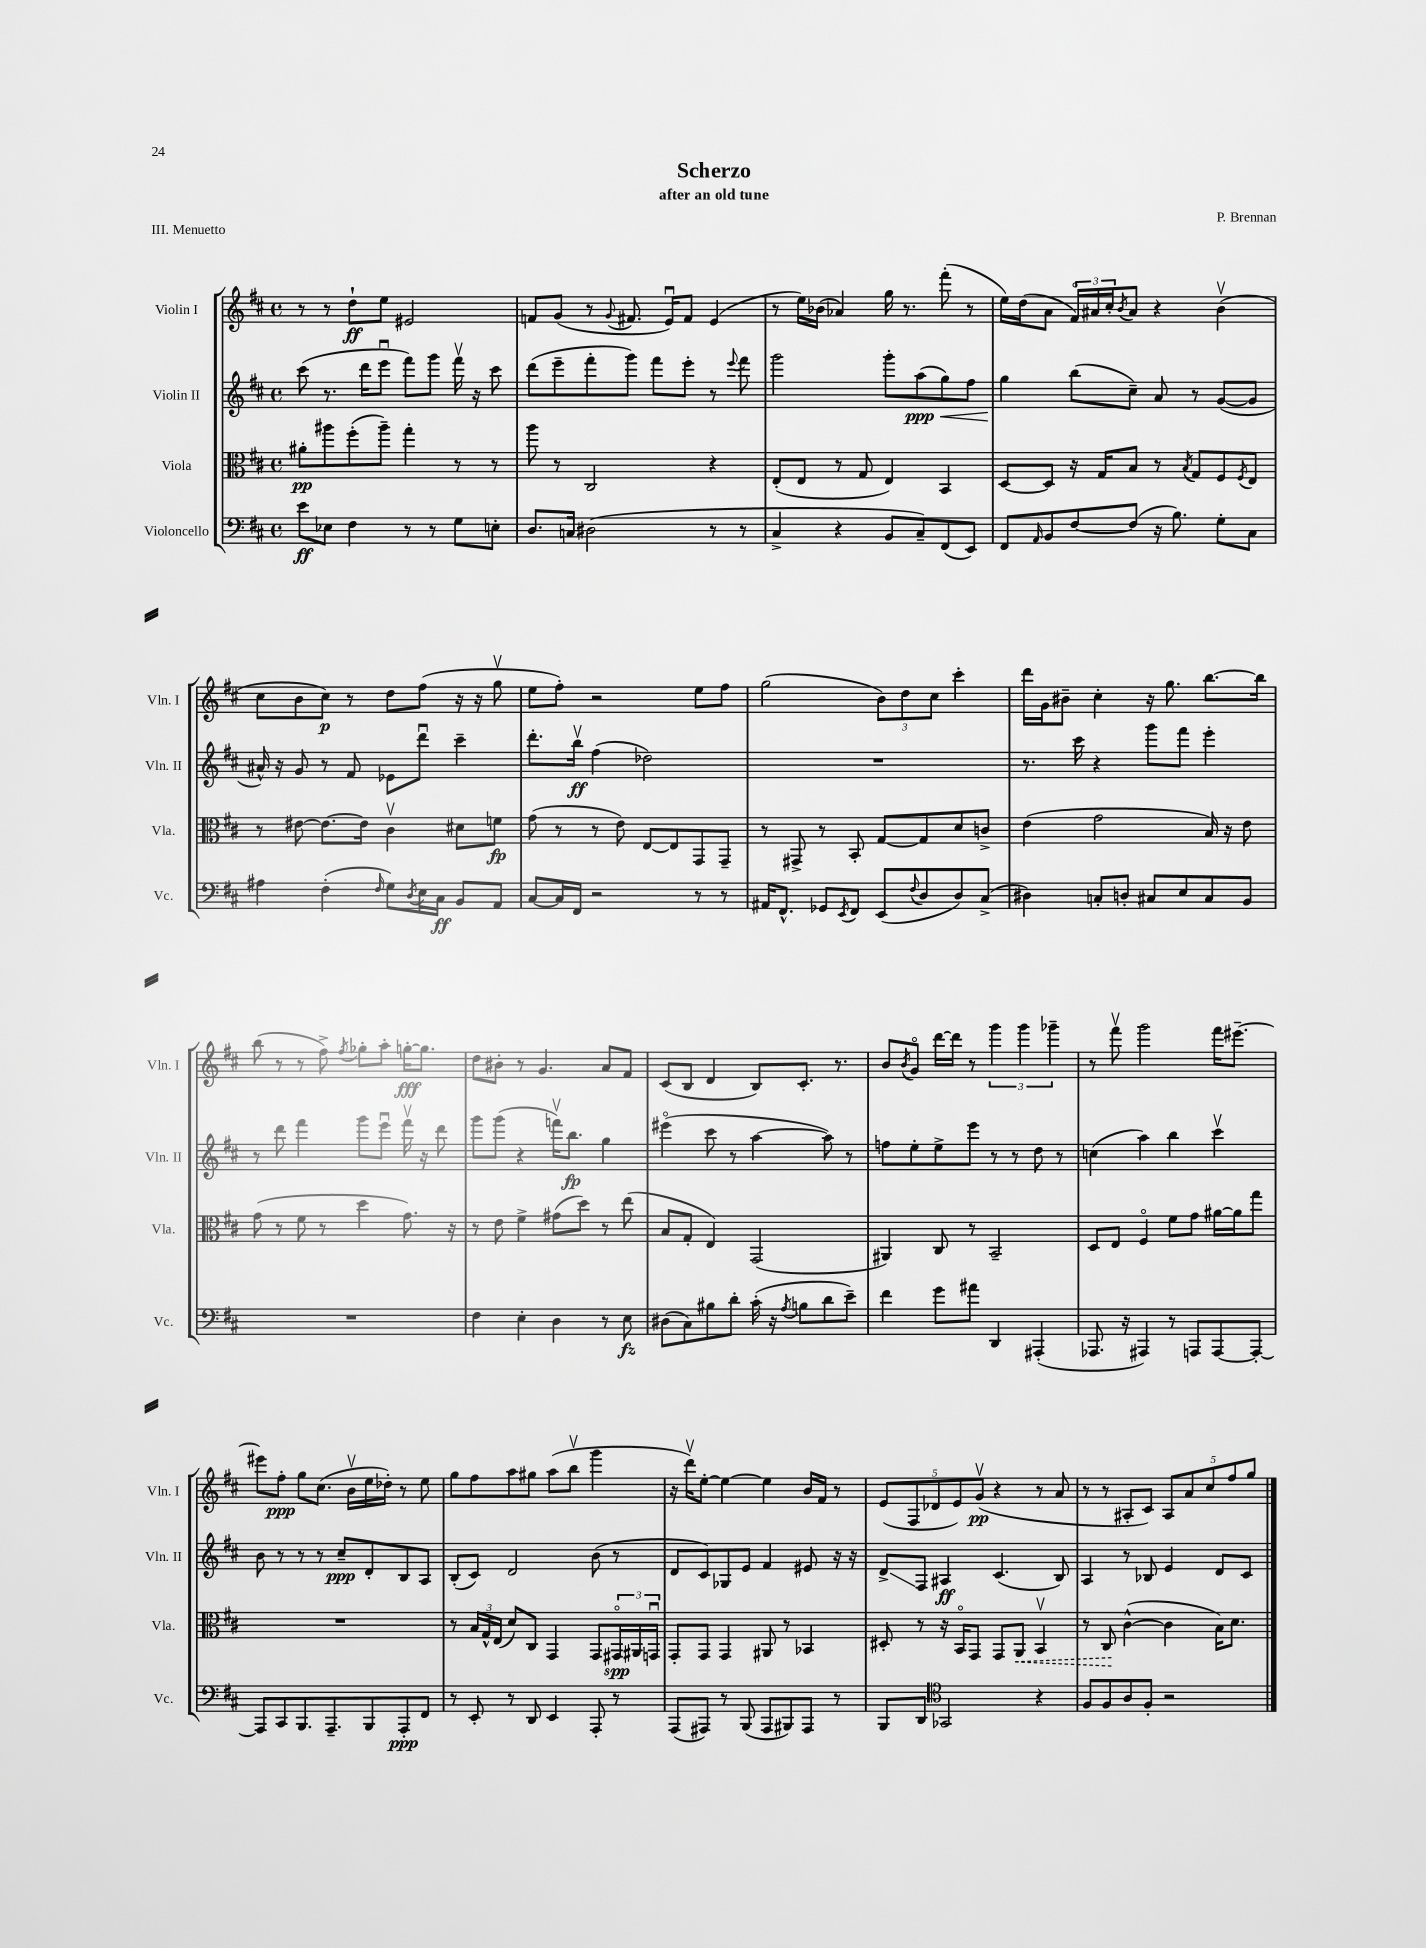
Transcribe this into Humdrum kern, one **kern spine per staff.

**kern	**kern	**kern	**kern
*staff4	*staff3	*staff2	*staff1
*clefF4	*clefC3	*clefG2	*clefG2
*k[f#c#]	*k[f#c#]	*k[f#c#]	*k[f#c#]
*M4/4	*M4/4	*M4/4	*M4/4
*met(c)	*met(c)	*met(c)	*met(c)
8e\L	8a#'\L	(8ccc#\	8r
8E-\J	8aa#\	8.r	8r
4F#\	(8ff#'\	.	8dd`\L
.	.	16ddd\LK	.
.	8aa#~\J)	8eeeu\J	8ee\J
8r	4gg'\	8fff#\L)	2e#/
8r	.	8ggg\J	.
8G\L	8r	16fff#v\	.
.	.	16r	.
8E'\J	8r	8ccc#\	.
=	=	=	=
8.D/L	8aa\	(8ddd\L	8f/L
.	8r	8eee~\	(8g/J
16C/Jk	.	.	.
(2D#\	2C#/	8fff#'\	8r
.	.	.	8qqg/
.	.	8ggg\J)	8.f#/
.	.	8fff#\L	.
.	.	.	16eu/LK)
.	.	8eee'\J	8f#/J
8r	4r	8r	(4e/
.	.	8qqeee/	.
8r	.	8fff#\	.
=	=	=	=
4C#^/	(8E'/L	2ggg\	8r
.	8E/J	.	16ee\LL)
.	.	.	(16b-\JJ
4r	8r	.	4a-/)
.	8G/	.	.
8BB/L	4E/)	8ggg'\L	16gg\
.	.	.	8.r
8C#~/)	.	(8aa\	.
(8FF#/	4BB/	8gg\)	(8fff#'\
8EE/J)	.	8ff#\J	8r
=	=	=	=
8FF#/L	[8D/L	4gg\	16ee\LL)
.	.	.	(16dd\J
16qqAA/	.	.	.
8BB/	8D/]J	.	8a\J
[8F#/	16r	(8bb\L	24f#o/LL)
.	.	.	24a#/
.	16G/LK	.	.
.	.	.	24cc#'/J
.	.	.	8qb/
(8F#/]J	8B/J	8cc#~\J)	8a#/J
16r	8r	8a/	4r
8.B\)	.	.	.
.	8qB/	.	.
.	8G/L	8r	.
8G'\L	8F#/	([8g/L	(4bv\
.	8qF#/	.	.
8C#\J	8E/J	8g/]J	.
=	=	=	=
4A#\	8r	16a#^^/)	8cc#\L
.	.	16r	.
.	[8e#\	8g/	8b\
(4F#'\	8.e#\_L	8r	8cc#\J)
.	.	8f#/	8r
.	16e#\]Jk	.	.
16qqF#/	.	.	.
8G\L)	4c#v\	8e-\L	8dd\L
8qD/	.	.	.
16E\L	.	8dddu\J	(8ff#\J
16C#\JJ	.	.	.
8BB/L	8d#\L	4ccc#~\	16r
.	.	.	16r
8AA/J	8f\J	.	8ggv\
=	=	=	=
[8C#/L	(8g\	8.ddd'\L	8ee\L
16C#/]L	8r	.	8ff#'\J)
16FF#/JJ	.	16bbv\Jk	.
2r	8r	(4ff#\	2r
.	8e\)	.	.
.	[8E/L	2dd-\)	.
.	8E/]	.	.
8r	8GG/	.	8ee\L
8r	8GG~/J	.	8ff#\J
=	=	=	=
16AA#/LK	8r	1r	(2gg\
8.FF#^^/J	.	.	.
.	8GG#^/	.	.
8GG-/L	8r	.	.
8qEE/	.	.	.
8FF#/J	8BB'/	.	.
(8EE/L	[8G/L	.	12b\L)
.	.	.	12dd\
8qqF#/	.	.	.
8D/	8G/]	.	.
.	.	.	12cc#\J
8D/)	8d/	.	4ccc#'\
(8C#^/J	8c^/J	.	.
=	=	=	=
4D#\)	(4e\	8.r	16ddd\LL
.	.	.	16g\J
.	.	.	8b#~\J
.	.	16ccc#\	.
8C'/L	2g\	4r	4cc#'\
8D'/J	.	.	.
8C#/L	.	8ggg\L	16r
.	.	.	8.gg\
8E/	.	8fff#\J	.
8C#/	16B/)	4eee'\	[8.bb\L
.	16r	.	.
8BB/J	8e\	.	.
.	.	.	16bb\]Jk
=	=	=	=
1r	(8g\	8r	(8bb\
.	8r	8ddd\	8r
.	8f#\	4fff#\	8r
.	8r	.	8ff#^\)
.	.	.	8qff#/
.	4dd\	8ggg\L	8gg-'\L
.	.	8eeeu\J	8aa'\J
.	8.g\)	16fff#v\	[16gg'\LK
.	.	16r	8.gg\]J
.	.	8ddd\	.
.	16r	.	.
=	=	=	=
4F#\	8r	8ggg\L	8dd\L
.	8e\	(8ggg\J	8b#'\J
4E'\	4f#^\	4r	8r
.	.	.	4.g/
4D\	(8g#\L	16fffv\LK)	.
.	.	8.bb\J	.
.	8dd\J)	.	.
8r	8r	4gg\	8a/L
8E\	(8ee\	.	8f#/J
=	=	=	=
(8D#\L	8B/L	(4eee#o\	(8c#/L
8C#\)	8G'/J	.	8B/J
8B#\	4E/)	8ccc#\	4d/
8d'\J	.	8r	.
(16c#'\	(2GG/	[4aa\	8B/L)
16r	.	.	.
8qA/	.	.	.
8B\L	.	.	8.c#'/J
8d\	.	8aa\])	.
.	.	.	8.r
8e~\J)	.	8r	.
=	=	=	=
4f#\	4AA#/)	8ff\L	8b/L
.	.	.	8qb/
.	.	8ee'\	8go/J
8g\L	8C#/	8ee^\	[16ddd\LL
.	.	.	16ddd\]JJ
8a#\J	8r	8eee\J	8r
4DD/	2BB~/	8r	6ggg\
.	.	8r	.
.	.	.	6ggg\
(4AAA#'/	.	8dd\	.
.	.	.	6ggg-~\
.	.	8r	.
=	=	=	=
8.AAA-/	8D/L	(4cc\	8r
.	8E/J	.	8fff#v\
16r	.	.	.
4AAA#/)	4F#o/	4aa\)	2ggg\
8r	8f#\L	4bb\	.
8AAA/L	8g\J	.	.
[8AAA/	[16a#\LL	4ccc#v\	16fff#\LK
.	16a#\]J	.	[8.eee#~\J
8AAA'/_J	8gg\J	.	.
=	=	=	=
8AAA/]L	1r	8b\	8eee#\]L
8CC#/	.	8r	8ff#'\J
8.BBB/	.	8r	8gg\L
.	.	8r	(8.cc#\J
8.AAA~/	.	.	.
.	.	8cc#~/L	.
.	.	.	16bv\LL
8BBB/	.	8d'/	16ee\
.	.	.	16dd-'\JJ)
8AAA'/	.	8B/	8r
8FF#/J	.	8A/J	8ee\
=	=	=	=
8r	8r	(8B'/L	8gg\L
8EE'/	24B/LL	8c#/J)	8ff#\
.	24G^^/	.	.
.	(24E/JJ	.	.
8r	8d/L)	2d/	8aa\
8DD/	8C#/J	.	8gg#\J
4EE/	4GG/	.	(8aa\L
.	.	.	8bbv\J
8AAA'/	8GG/L	(8b\	4ggg\
8r	24GG#o/L	8r	.
.	24AA#/	.	.
.	24GGu/JJ	.	.
=	=	=	=
(8AAA/L	8GG'/L	8d/L	16r
.	.	.	16dddv\LK)
8AAA#/J)	8GG/J	8c#/)	[8ee'\J
8r	4GG/	8G-/	4ee\_
(8BBB/	.	8e/J	.
8AAA#/L	8AA#/	4f#/	4ee\]
8BBB#/)	8r	.	.
8AAA#/J	4BB-/	8e#/	16b/LL
.	.	.	16f#/JJ
8r	.	16r	8r
.	.	16r	.
=	=	=	=
8BBB/L	8D#'/	8d^/L	(10e/L
.	.	.	10F#/
8DD/J	8r	8F#/J	.
.	.	.	10d-/
*clefC4	*	*	*
2GG-/	16r	4A#/	.
.	.	.	10e/)
.	16BBo/LK	.	.
.	8GG/J	.	.
.	.	.	(10gv/J
.	8GG/L	(4.c#/	4r
.	8AA/J	.	.
4r	4BBv/	.	8r
.	.	8B/)	8a/
=	=	=	=
8F#/L	8r	4A/	8r
8F#/	8C#/	.	8r
8A/	([4c#^^\	8r	8A#'/L
8F#'/J	.	8B-/	8c#/J)
2r	4c#\]	4e/	10A#/L
.	.	.	10a/
.	.	.	10cc#/
.	16B\LK)	8d/L	.
.	.	.	10ff#/
.	8.d\J	.	.
.	.	8c#/J	.
.	.	.	10gg/J
==	==	==	==
*-	*-	*-	*-
